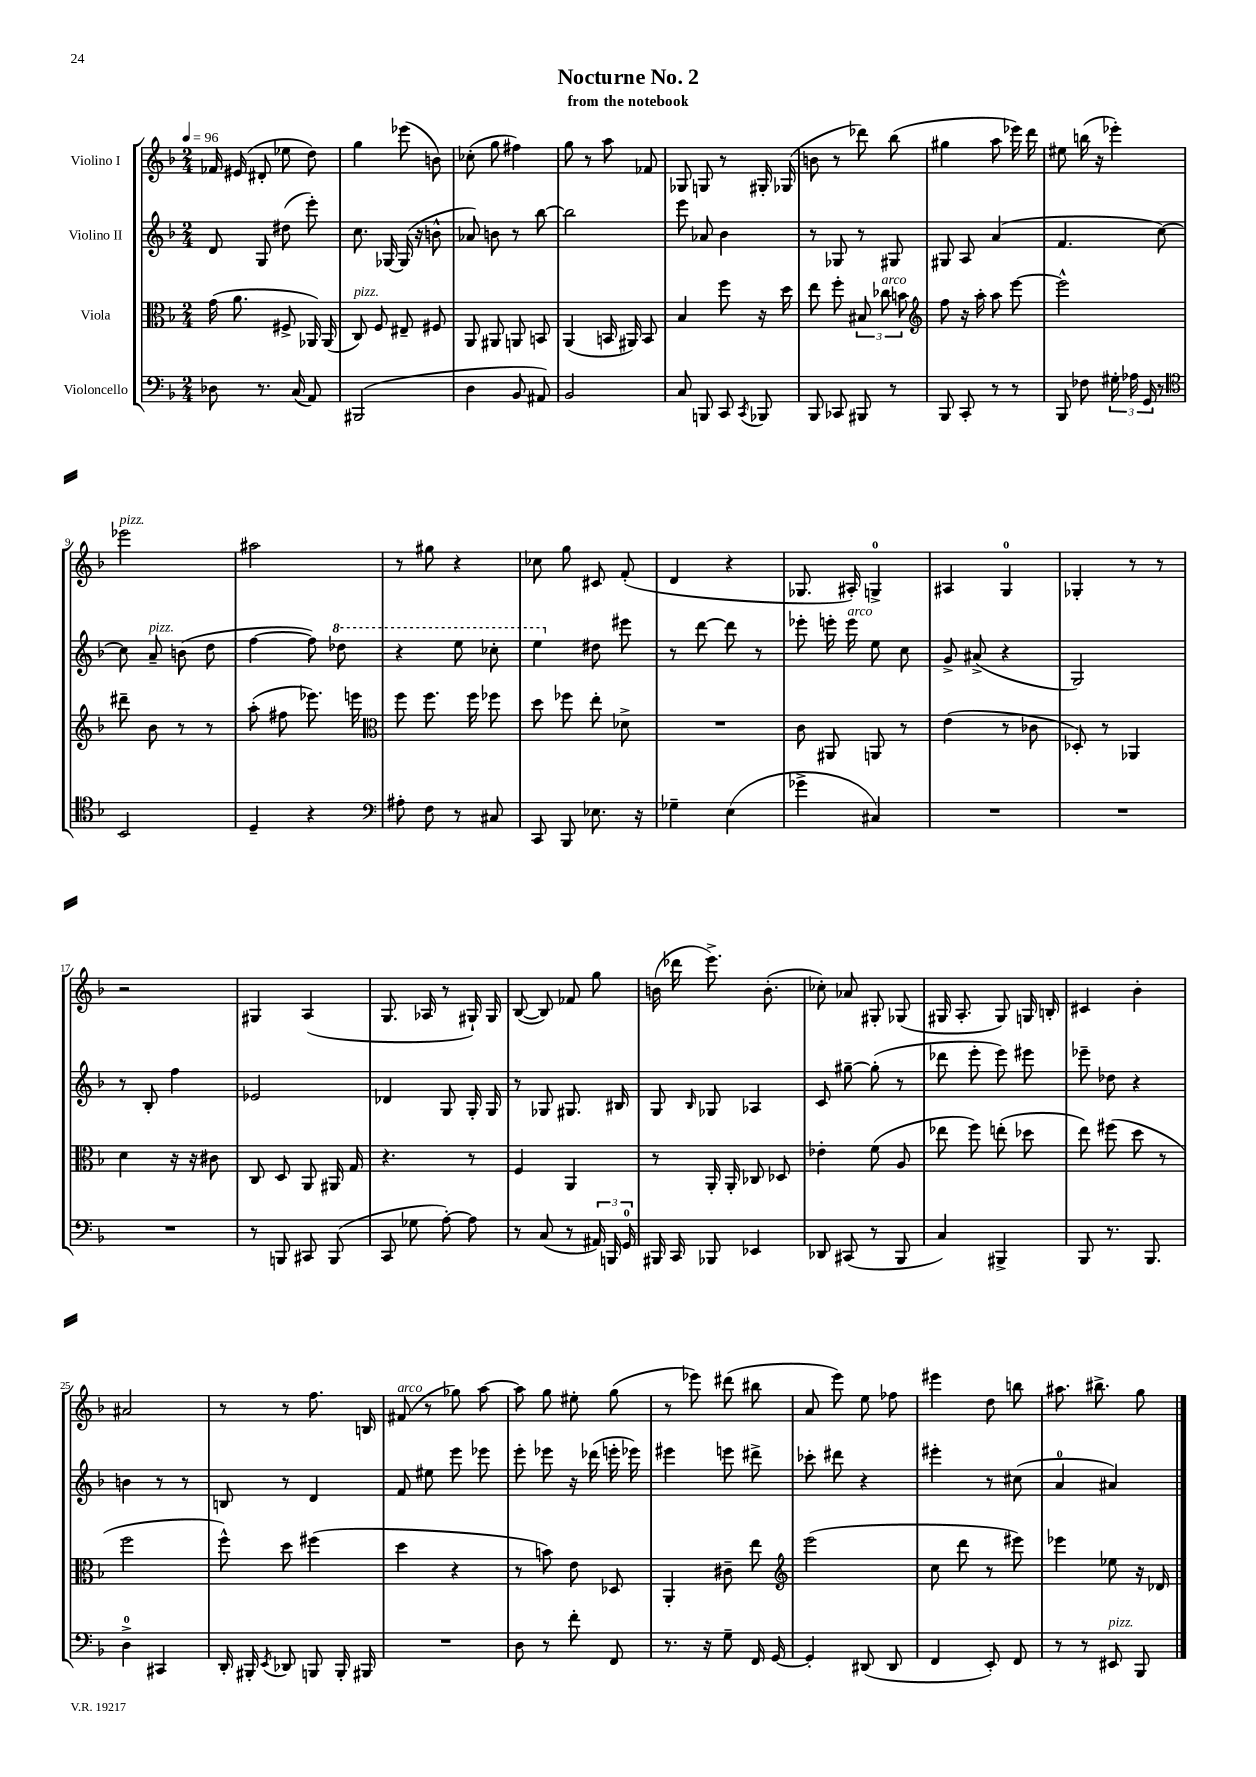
\header { title = "Nocturne No. 2" subtitle = "from the notebook" }
<<
\new StaffGroup <<
\new Staff = "s0" \with { instrumentName = "Violino I" } {
    \clef treble \key f \major \numericTimeSignature \time 2/4 \tempo 4 = 96
    \autoBeamOff fes'16 eis'16( dis'8-. ees''8 d''8) |
    g''4 ees'''8( b'8) |
    ces''8-.( g''8 fis''4) |
    g''8 r8 a''8 fes'8 |
    ges8 g8 r8 gis16-. ges16( |
    b'8 r8 des'''8) bes''8( |
    gis''4 a''8 ees'''16) d'''16 |
    eis''8 b''16( r16 ees'''4-.) |
    ees'''2^\markup { \italic "pizz." } |
    ais''2 |
    r8 gis''8 r4 |
    ces''8 g''8 cis'8 f'8-.( |
    d'4 r4 |
    ges8. ais16-.) g4-0-> |
    ais4 g4-0 |
    ges4-. r8 r8 |
    r2 |
    gis4 a4( |
    g8. aes16 r8 gis16-!) gis16 |
    bes8~( bes8) fes'8 g''8 |
    b'16( des'''16 e'''8.->) b'8.-.( |
    ces''8-.) aes'8 gis8-. ges8( |
    gis16 a8.-. gis8) g16 b16-. |
    cis'4 bes'4-. |
    ais'2 |
    r8 r8 f''8. b16 |
    fis'8^\markup { \italic "arco" }( r8 ges''8) a''8~ |
    a''8 g''8 eis''8-. g''8( |
    r8 ees'''8) dis'''8( bis''8 |
    a'8 e'''8) e''8 fes''8 |
    eis'''4 d''8 b''8 |
    ais''8. bis''8.-> g''8 \bar "|." |
}
\new Staff = "s1" \with { instrumentName = "Violino II" } {
    \clef treble \key f \major \numericTimeSignature \time 2/4
    \autoBeamOff d'8 g8 dis''8( e'''8-.) |
    c''8. ges16~ ges16( r16 b'8-^ |
    aes'8) b'8 r8 bes''8~ |
    bes''2 |
    e'''8 aes'8 bes'4 |
    r8 ges8 r8 gis8 |
    gis8 a8 a'4( |
    f'4. c''8~) |
    c''8 a'8--^\markup { \italic "pizz." } b'8( d''8 |
    f''4~ f''8) \ottava #1 des'''8 |
    r4 e'''8 ces'''8-. |
    e'''4 \ottava #0 dis''8 eis'''8 |
    r8 d'''8~ d'''8 r8 |
    ees'''8-. e'''16-. e'''16^\markup { \italic "arco" } e''8 c''8 |
    g'8-> ais'8->( r4 |
    g2) |
    r8 bes8-. f''4 |
    ees'2 |
    des'4 g8 g16-. g16 |
    r8 ges8 gis8. bis16 |
    g8 \grace { bes16 } ges8 aes4 |
    c'8 gis''8~-- gis''8-.( r8 |
    des'''8 e'''8-. e'''8) eis'''8 |
    ees'''8-- des''8 r4 |
    b'4 r8 r8 |
    b8 r8 d'4 |
    f'8 eis''8 e'''8 ees'''8 |
    e'''8-. ees'''8 r16 des'''16( e'''16-. ees'''16) |
    eis'''4 e'''8 dis'''8-> |
    ces'''8-. dis'''8 r4 |
    eis'''4-. r8 cis''8( |
    a'4-0 ais'4) \bar "|." |
}
\new Staff = "s2" \with { instrumentName = "Viola" } {
    \clef alto \key f \major \numericTimeSignature \time 2/4
    \autoBeamOff g'16( a'8. fis8-> aes,16) aes,16( |
    c8^\markup { \italic "pizz." }) f8 eis8-- fis8 |
    a,8 ais,8 a,8 b,8 |
    a,4( b,16 ais,16) b,8 |
    bes4 f''8 r16 d''16 |
    e''8 f''8-. \tuplet 3/2 { bis8 ces''8^\markup { \italic "arco" } b'8 } |
    \clef treble f''8 r16 a''16-. a''8 e'''8~ |
    e'''2-^ |
    dis'''8-- bes'8 r8 r8 |
    a''8-.( fis''8 ees'''8.) e'''16 |
    \clef alto f''8 f''8. f''16 fes''8 |
    d''8 fes''8 e''8-. des'8-> |
    R2 |
    c'8 ais,8 a,8 r8 |
    e'4( r8 ces'8 |
    des8-.) r8 aes,4 |
    d'4 r16 r16 cis'8 |
    c8 d8 a,8 ais,16 g16 |
    r4. r8 |
    f4 a,4 |
    r8 a,16-. a,16-. ces8 des8 |
    ees'4-. f'8( a8 |
    ees''8 f''8) e''8-.( des''8 |
    e''8) fis''8( d''8 r8 |
    f''2 |
    f''8-^) d''8 fis''4( |
    d''4 r4 |
    r8 b'8) e'8 des8 |
    a,4-. cis'8-- e''8 |
    \clef treble e'''2( |
    c''8 d'''8 r8 eis'''8) |
    ees'''4 ees''8 r16 des'16 \bar "|." |
}
\new Staff = "s3" \with { instrumentName = "Violoncello" } {
    \clef bass \key f \major \numericTimeSignature \time 2/4
    \autoBeamOff des8 r8. c16( a,8) |
    bis,,2( |
    d4 bes,8 ais,8) |
    bes,2 |
    c8 b,,8 c,8 \acciaccatura { c,8 } bes,,8 |
    bes,,8 ces,8 bis,,8 r8 |
    bes,,8 c,8-. r8 r8 |
    bes,,8 fes8 \tuplet 3/2 { gis16-. aes16 g,16 } r8 |
    \clef tenor bes,2 |
    d4-- r4 |
    \clef bass ais8-. f8 r8 cis8 |
    c,8 bes,,8 ees8. r16 |
    ges4-- e4( |
    ges'4-> cis4) |
    R2 |
    R2 |
    R2 |
    r8 b,,8 cis,8 b,,8( |
    c,8 ges8 a8~-.) a8 |
    r8 c8( r8 \tuplet 3/2 { ais,16) b,,16 g,16-0 } |
    bis,,16 c,16 bes,,8 ees,4 |
    des,8 cis,8( r8 bes,,8 |
    c4) bis,,4-> |
    bes,,8 r8. bes,,8. |
    d4-0-> cis,4 |
    d,16-. bis,,16-. \acciaccatura { e,8 } des,8 b,,8 b,,16-. bis,,16 |
    R2 |
    d8 r8 f'8-. f,8 |
    r8. r16 g8-- f,16 g,16~ |
    g,4-. dis,8( dis,8 |
    f,4 e,8-.) f,8 |
    r8 r8 eis,8^\markup { \italic "pizz." } bes,,8 \bar "|." |
}
>>
>>
